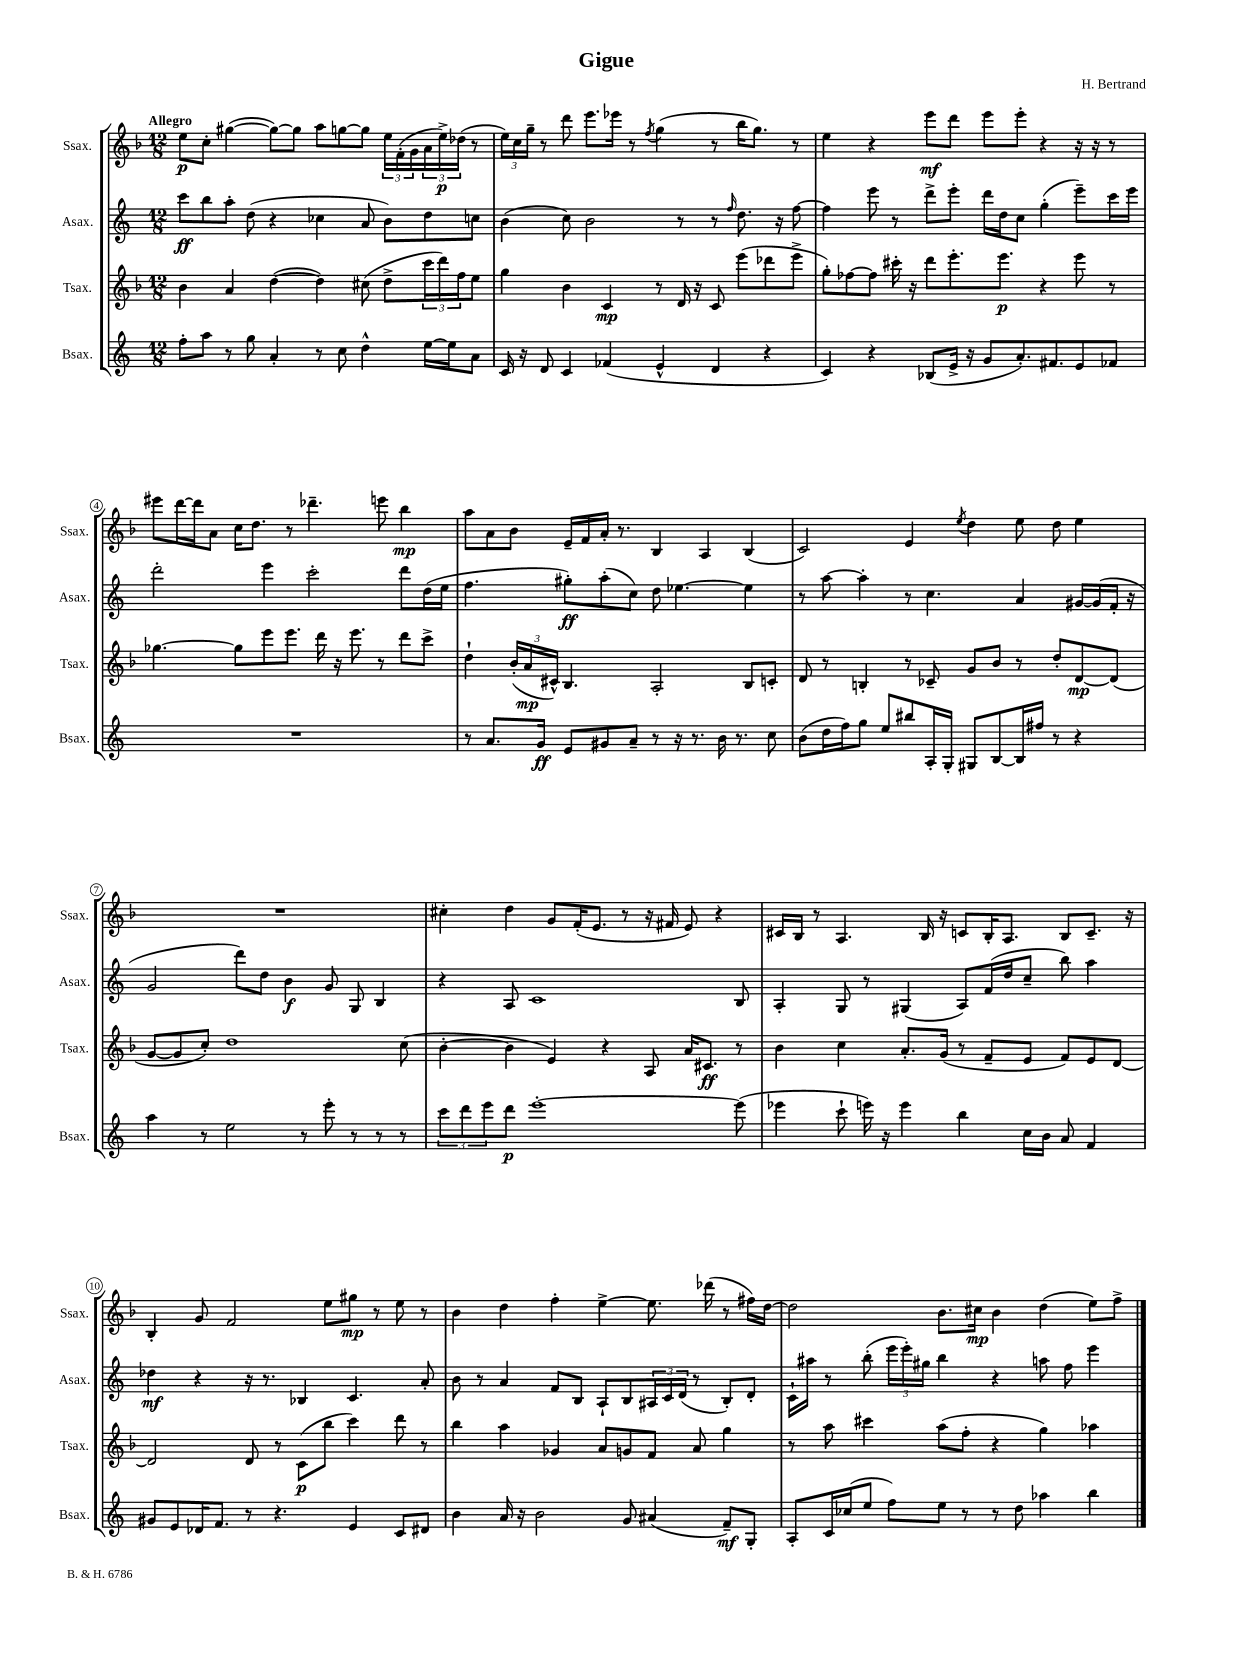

**kern	**kern	**kern	**kern
*staff4	*staff3	*staff2	*staff1
*clefG2	*clefG2	*clefG2	*clefG2
*k[]	*k[b-]	*k[]	*k[b-]
*M12/8	*M12/8	*M12/8	*M12/8
8ff'	4b-	8ccc	8ee
8aa	.	8bb	8cc'
8r	4a	8aa'	([4gg#
8gg	.	(8dd	.
4a'	([4dd	4r	8gg#_)
.	.	.	8gg#]
8r	4dd])	4cc-	8aa
8cc	.	.	[8gg
4dd^^	(8cc#	8a	8gg]
.	8dd^	8b)	24ee
.	.	.	(24f'
.	.	.	24g
[16ee	24ccc	8dd	24a
.	24ddd)	.	24ee^)
16ee]	.	.	.
.	24ff	.	(24dd-
8a	8ee	8cc	8r
=	=	=	=
16c	4gg	(4b	24ee)
.	.	.	24cc
16r	.	.	.
.	.	.	24gg~
8d	.	.	8r
4c	4b-	8cc)	8ddd
.	.	2b	8.eee
(4f-	4c	.	.
.	.	.	16eee-
.	.	.	8r
.	.	.	8qff
4e^^	8r	.	(4gg
.	16d	8r	.
.	16r	.	.
4d	8c	8r	8r
.	.	16qqff	.
.	(8eee	8.dd	16bb-
.	.	.	8.gg)
4r	8ddd-	.	.
.	.	16r	.
.	8eee^	[8ff	8r
=	=	=	=
4c)	8gg')	4ff]	4ee
.	[8ff-	.	.
4r	8ff-]	8eee	4r
.	16ccc#'	8r	.
.	16r	.	.
(8B-	8ddd	8ddd^	8eee
16e^	8.eee'	8eee'	8ddd
16r	.	.	.
8g	.	16ddd	8eee
.	8.eee	16dd	.
8.a')	.	8cc	8eee'
.	4r	(4gg'	4r
8.f#	.	.	.
8e	8eee	8eee~)	16r
.	.	.	16r
8f-	8r	16ccc	8r
.	.	16eee	.
=	=	=	=
1.r	[4.gg-	2ddd'	8eee#
.	.	.	[16ddd
.	.	.	16ddd]
.	.	.	8a
.	8gg-]	.	16cc
.	.	.	8.dd
.	8eee	4eee	.
.	8.eee	.	8r
.	.	2ccc'	4.ddd-~
.	16ddd	.	.
.	16r	.	.
.	8.eee	.	.
.	8r	.	8eee
.	8ddd	8ddd	4bb-
.	8ccc^	(16dd	.
.	.	16ee	.
=	=	=	=
8r	4dd`	4.ff	8aa
8.a	.	.	8a
.	(24b-'	.	8b-
.	24a	.	.
16g	.	.	.
.	24c#^^)	.	.
8e	4.B-	8gg#')	16e~
.	.	.	16f
8g#	.	(8aa'	16a'
.	.	.	8.r
8a~	.	8cc)	.
8r	2A'	8dd	4B-
16r	.	[4.ee-	.
8.r	.	.	.
.	.	.	4A
16b	.	.	.
8.r	.	.	.
.	8B-	4ee-]	(4B-
8cc	8c'	.	.
=	=	=	=
(8b	8d	8r	2c)
16dd	8r	[8aa	.
16ff)	.	.	.
8gg	4B'	4aa']	.
8ee	.	.	.
8bb#	8r	8r	4e
16A'	8c-~	4.cc	.
16G'	.	.	.
.	.	.	8qee
8G#	8g	.	4dd
[8B	8b-	.	.
16B]	8r	4a	8ee
16ff#	.	.	.
8r	8dd'	.	8dd
4r	[8d	[16g#	4ee
.	.	(16g#]	.
.	(8d]	16f'	.
.	.	16r	.
=	=	=	=
4aa	[8g	2g	1.r
.	8g]	.	.
8r	8cc')	.	.
2ee	1dd	.	.
.	.	8ddd)	.
.	.	8dd	.
.	.	4b	.
8r	.	.	.
8eee'	.	8g	.
8r	.	8G	.
8r	.	4B	.
8r	(8cc	.	.
=	=	=	=
12ccc	[4b-'	4r	4cc#'
12ddd	.	.	.
12eee	.	.	.
8ddd	4b-]	8A	4dd
[1eee'	.	1c	.
.	4e)	.	8g
.	.	.	(16f'
.	.	.	8.e
.	4r	.	.
.	.	.	8r
.	8A	.	16r
.	.	.	16f#
.	16a	.	8e)
.	8.c#	.	.
.	.	.	4r
(8eee]	8r	8B	.
=	=	=	=
4eee-	4b-	4A'	16c#
.	.	.	16B-
.	.	.	8r
8ccc`	4cc	8G	4.A
16eee)	.	8r	.
16r	.	.	.
4eee	8.a'	(4G#	.
.	.	.	16B-
.	(16g	.	16r
4bb	8r	8A)	8c
.	8f~	(16f	16B-'
.	.	16dd	8.A
16cc	8e	8cc~	.
16b	.	.	.
8a	8f)	8bb)	8B-
4f	8e	4aa	8.c~
.	[8d	.	.
.	.	.	16r
=	=	=	=
8g#	2d]	4dd-	4B-'
8e	.	.	.
16d-	.	4r	8g
8.f	.	.	.
.	.	.	2f
8r	8d	16r	.
.	.	8.r	.
4.r	8r	.	.
.	(8c	4B-	.
.	8bb-	.	8ee
4e	4ccc)	4.c	8gg#
.	.	.	8r
8c	8ddd	.	8ee
8d#	8r	8a'	8r
=	=	=	=
4b	4bb-	8b	4b-
.	.	8r	.
16a	4aa	4a	4dd
16r	.	.	.
2b	.	.	.
.	4g-	8f	4ff'
.	.	8B	.
.	8a	8A`	[4ee^
8g	8g	8B	.
(4a#	8f	24A#	8.ee]
.	.	24c	.
.	.	(24d	.
.	8a	8r	.
.	.	.	(16ddd-
8f~)	4gg	8B')	8r
8G'	.	8d'	16ff#)
.	.	.	[16dd
=	=	=	=
8A'	8r	16c`	2dd]
.	.	16aa#	.
16c	8aa	8r	.
(16cc-	.	.	.
8ee	4ccc#	(8bb'	.
8ff)	.	24eee	.
.	.	24eee')	.
.	.	24gg#	.
8ee	(8aa	4bb	8.b-
8r	8ff'	.	.
.	.	.	16cc#
8r	4r	4r	4b-
8dd	.	.	.
4aa-	4gg)	8aa	(4dd
.	.	8ff	.
4bb	4aa-	4eee	8ee)
.	.	.	8ff^
==	==	==	==
*-	*-	*-	*-
